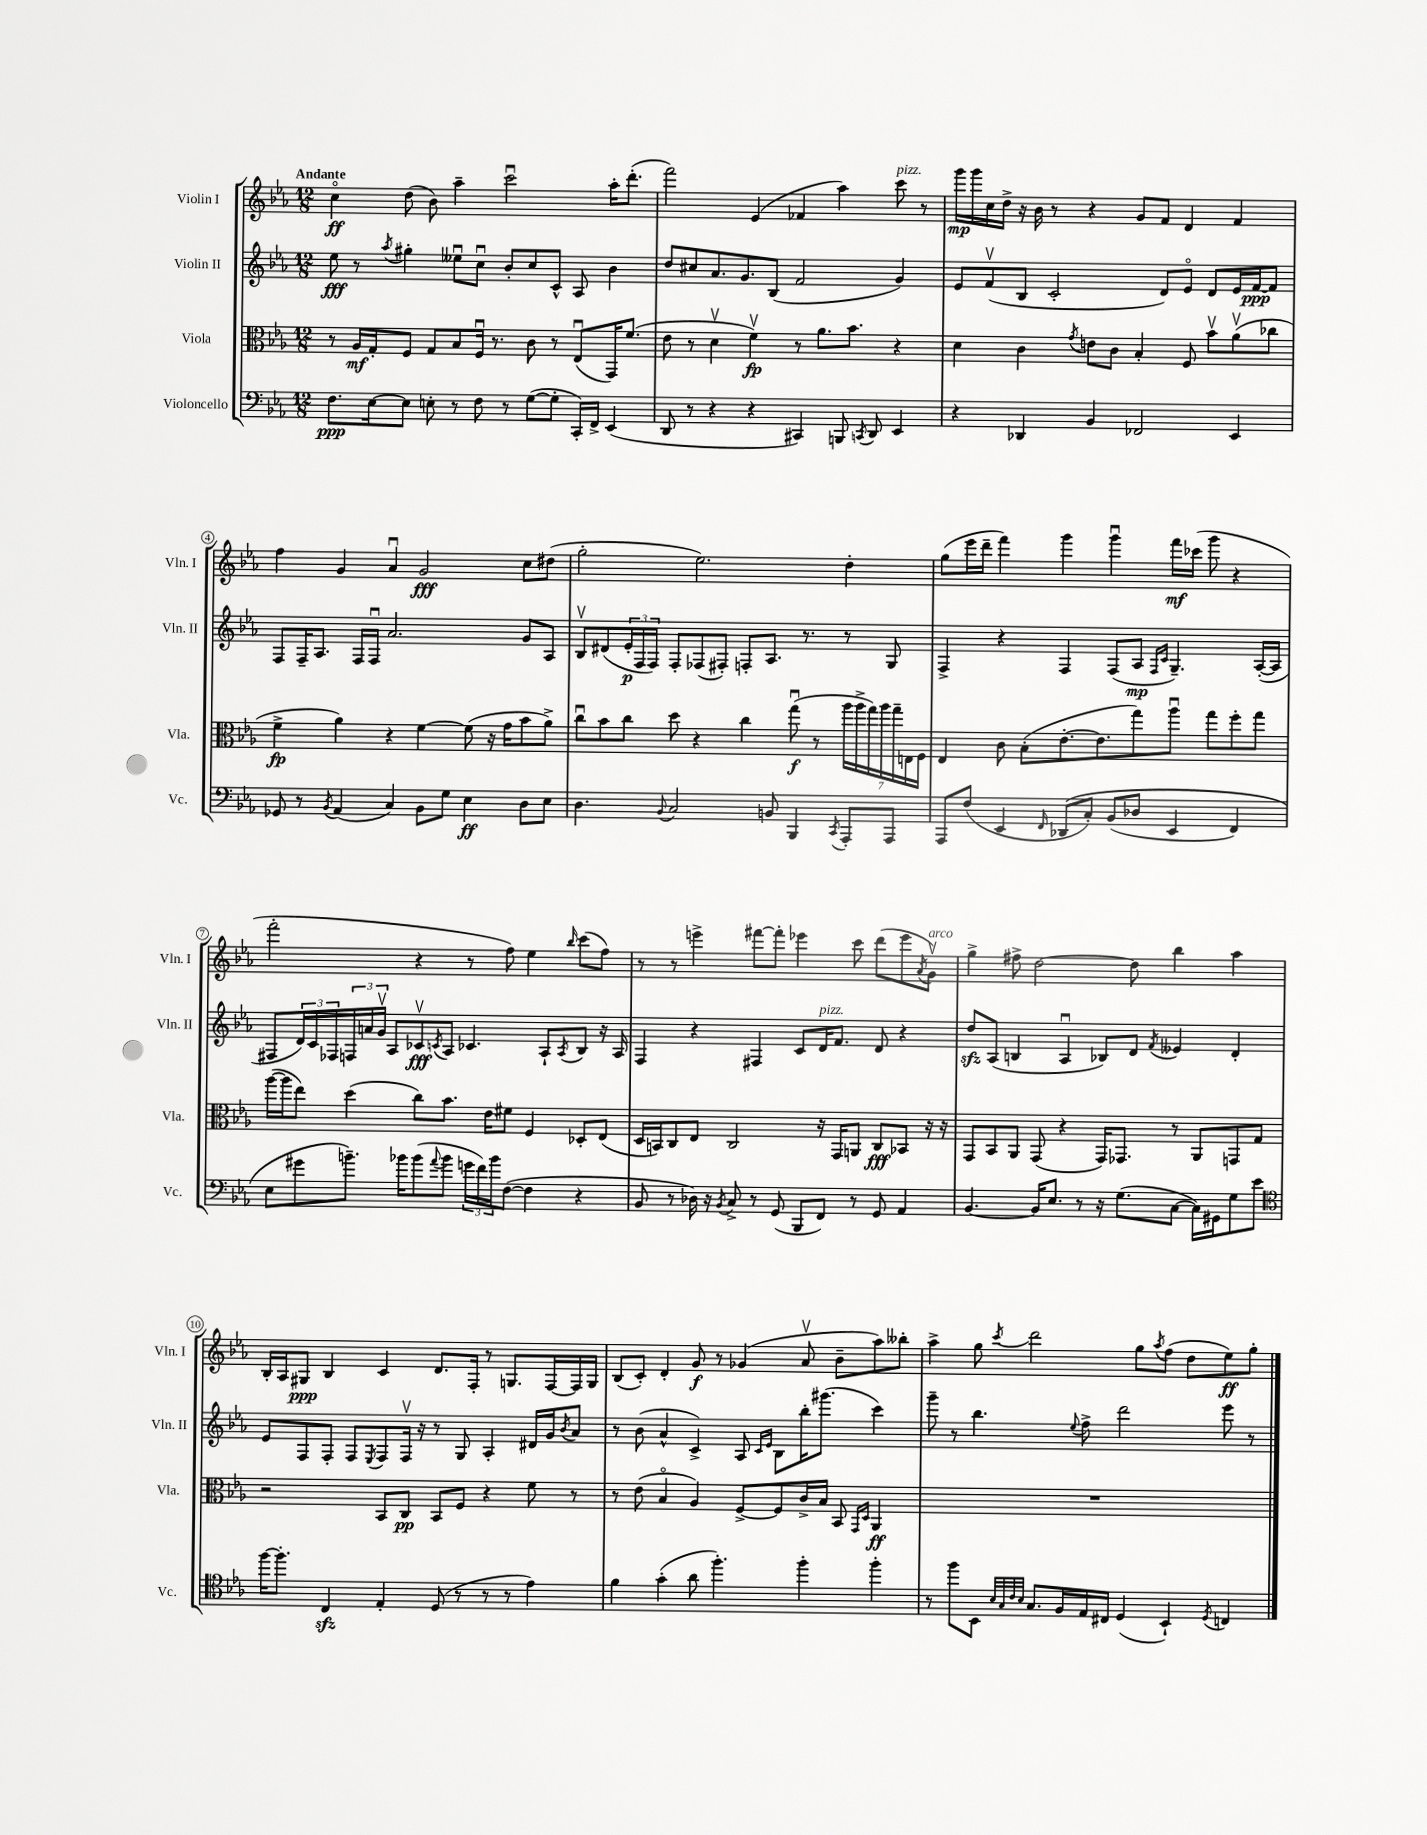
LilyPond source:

<<
\new StaffGroup <<
\new Staff = "s0" \with { instrumentName = "Violin I" shortInstrumentName = "Vln. I" } {
    \clef treble \key ees \major \numericTimeSignature \time 12/8 \tempo "Andante"
    c''4\flageolet\ff d''8( bes'8) aes''4-- c'''2\downbow aes''16-. d'''8.-.( |
    f'''2) ees'4( fes'4 aes''4) c'''8^\markup { \italic "pizz." } r8 |
    g'''16\mp g'''16 c''16 d''16-> r16 bes'16 r8 r4 g'8 f'8 d'4 f'4 |
    f''4 g'4 aes'4\downbow g'2\fff c''8 dis''8( |
    g''2-. ees''2.) d''4-. |
    g''8( ees'''16 d'''16-- f'''4) g'''4 g'''4\downbow f'''16\mf ces'''16( g'''8 r4 |
    f'''2-. r4 r8 f''8) ees''4 \grace { bes''16 } c'''8( f''8) |
    r8 r8 e'''4-> fis'''8~ fis'''8-. ees'''4 c'''8 d'''8( ees'''8 \acciaccatura { aes'8 } g'8\upbow^\markup { \italic "arco" }) |
    g''4-> fis''8-> d''2~ d''8 bes''4 aes''4 |
    bes16-. aes16 gis8\ppp bes4 c'4 d'8. f16-. r8 g8. f16~ f16 g16 |
    bes8( c'8-.) d'4-. g'8\f r8 ges'4( aes'8\upbow bes'8-- aes''8) beses''8-. |
    aes''4-> g''8 \acciaccatura { c'''8 } d'''2 g''8 \acciaccatura { aes''8 } f''8( d''8 ees''8\ff) g''8-. \bar "|." |
}
\new Staff = "s1" \with { instrumentName = "Violin II" shortInstrumentName = "Vln. II" } {
    \clef treble \key ees \major \numericTimeSignature \time 12/8
    ees''8\fff r8 \acciaccatura { aes''8 } gis''4-. eeses''8\downbow c''8\downbow bes'8-. c''8 c'8-^ aes8 bes'4 |
    d''8 cis''8 aes'8. g'8. bes8( f'2 g'4) |
    ees'8 f'8\upbow( bes8 c'2-. d'8) ees'8\flageolet d'8 ees'16 f'16~\ppp f'8 |
    f8 f16-- aes8. f16 f16\downbow aes'2. g'8 aes8 |
    bes8\upbow dis'8( \tuplet 3/2 { ees'16-.\p f16 f16) } f8-. fes8( fis8-.) f8-. aes8. r8. r8 g8 |
    f4-> r4 f4 f8( aes8\mp \grace { f16 c'16 } g4.--) aes16~-.( aes16 |
    fis8 \tuplet 3/2 { d'16) c'16 fes16 } \tuplet 3/2 { f16 a'16 g'16\upbow } aes8 ces'8\upbow\fff \acciaccatura { c'8 } aes8 ces'4. aes8-! \acciaccatura { aes8 } bes8 r16 aes16 |
    f4 r4 fis4 c'8 d'16^\markup { \italic "pizz." } f'8. d'8 r4 |
    d''8\sfz aes8( b4 aes4\downbow bes8) d'8 \acciaccatura { f'8 } eeses'4 d'4-. |
    ees'8 f8 f8-. f8 \acciaccatura { ees8 } f8 f16\upbow r16 r8 g8 aes4-. dis'16 g'16 \acciaccatura { bes'8 } aes'8 |
    r8 bes'8( aes'4-^ c'4->) aes8 \grace { c'16 ees'16 } bes8 bes''16-. gis'''8.( c'''4) |
    g'''8-- r8 bes''4. \appoggiatura { ees''8 } f''8-> d'''2 ees'''8 r8 \bar "|." |
}
\new Staff = "s2" \with { instrumentName = "Viola" shortInstrumentName = "Vla." } {
    \clef alto \key ees \major \numericTimeSignature \time 12/8
    r8 aes16\mf g16-. f8 g8 bes8 f16\downbow r8. c'8 r8 ees8\downbow( g,16) f'8.( |
    ees'8 r8 d'4\upbow f'4\upbow\fp) r8 aes'8. bes'8. r4 |
    d'4 c'4 \acciaccatura { g'8 } e'8 c'8 bes4-. f8 bes'8\upbow aes'8\upbow( ces''8 |
    f'4->\fp aes'4) r4 f'4~ f'8( r16 g'16 bes'8 aes'8->) |
    c''8\downbow bes'8 c''8 d''8 r4 c''4 g''8\downbow\f( r8 \tuplet 7/4 { aes''16 aes''16-> g''16) aes''16 g''16-- e16 f16 } |
    ees4 c'8 bes8-.( ees'8.~-. ees'8. g''8) aes''8\downbow g''8 f''8-. g''8 |
    aes''16~( aes''16 ees''8) d''4( c''8) bes'8. ees'16 fis'8 f4 des8-. ees8( |
    d16 b,16) c8 ees8 c2 r16 g,16 a,8 c8\fff bes,8 r16 r16 |
    g,8 bes,8 aes,8 g,8( r4 g,16) ges,8. r8 aes,8 g,8 g8 |
    r2 bes,8 c8\pp bes,8 f8 r4 f'8 r8 |
    r8 ees'8( bes4\flageolet aes4) f8~-> f8 c'16-> bes16 bes,8 \grace { g,16 d16 } aes,4\ff |
    R1. \bar "|." |
}
\new Staff = "s3" \with { instrumentName = "Violoncello" shortInstrumentName = "Vc." } {
    \clef bass \key ees \major \numericTimeSignature \time 12/8
    f8.\ppp ees16~ ees8 e8-. r8 f8 r8 g8~( g8-. c,16-.) f,16-> ees,4( |
    d,8 r8 r4 r4 cis,4) b,,8 \acciaccatura { c,8 } d,8 ees,4 |
    r4 des,4 bes,4 fes,2 ees,4 |
    ges,8 r8 \acciaccatura { bes,8 } aes,4( c4) bes,8 g8 ees4\ff d8 ees8 |
    d4. \appoggiatura { bes,8 } c2 b,8 bes,,4 \acciaccatura { c,8 } aes,,8-. aes,,8 |
    aes,,8 f8( ees,4 \grace { f,16 } des,8\( c8-.) bes,8( des8 ees,4 f,4) |
    ees8 gis'8 b'8.--\) bes'16 bes'8( \appoggiatura { aes'8 } bes'8 \tuplet 3/2 { g'16 f'16) bes'16 } f8~( f4 r4 |
    bes,8 r8 des16) r16 \acciaccatura { bes,8 } c8-> r8 g,8( bes,,8 f,8) r8 g,8 aes,4 |
    bes,4.~ bes,16 ees8. r8 r16 g8.( c8~ c16) gis,16 g8 ees'8 |
    \clef tenor f''16~ f''8.-. c4\sfz ees4-. d8( r8 r8 r8 ees'4) |
    f'4 g'4-.( aes'8 f''4.-.) f''4-. f''4-. |
    r8 f''8 bes,8 \grace { bes32 g32 c'32 bes32 } g8. f16 ees16 cis16 d4( bes,4-!) \acciaccatura { d8 } c4 \bar "|." |
}
>>
>>
\layout { \context { \Score \override BarNumber.stencil = #(make-stencil-circler 0.1 0.3 ly:text-interface::print) } }
